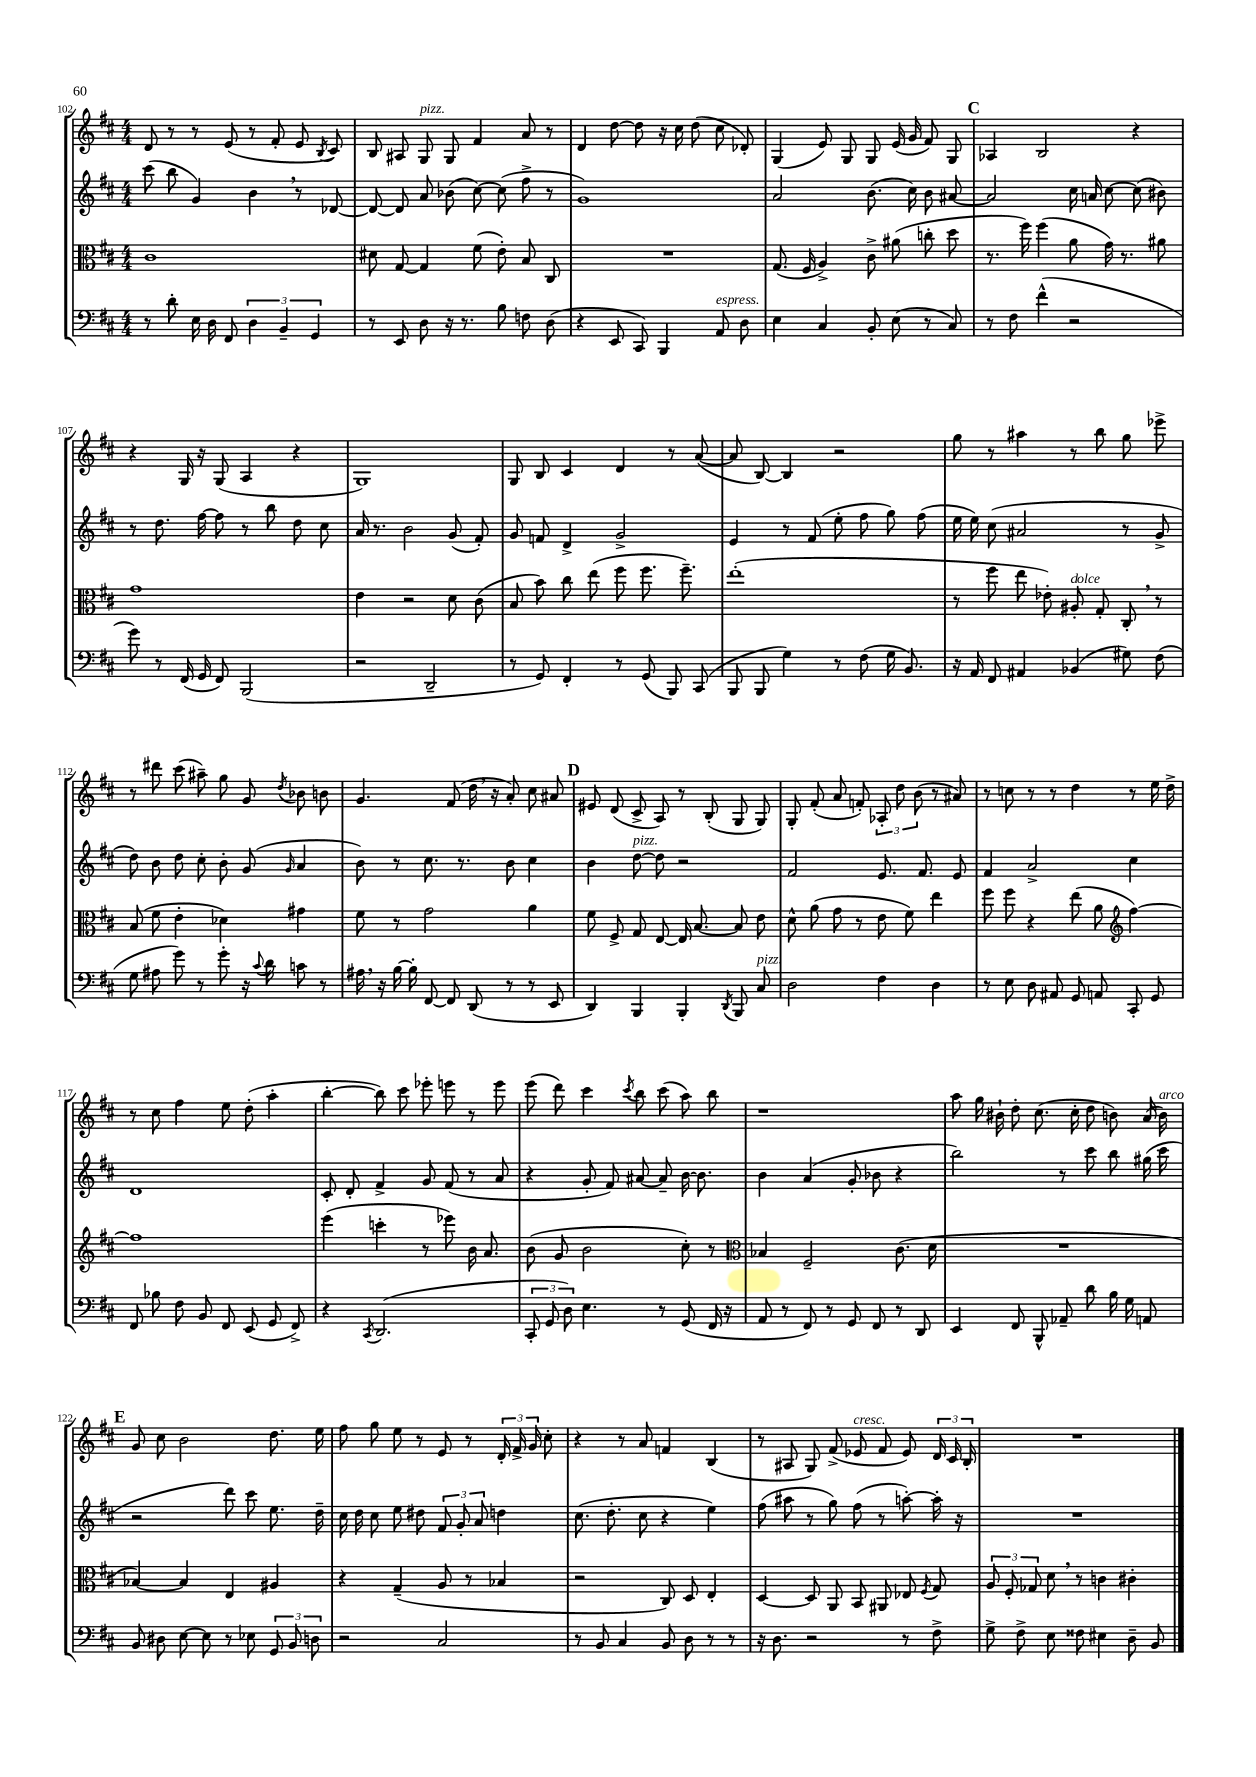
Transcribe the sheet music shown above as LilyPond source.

<<
\new StaffGroup <<
\new Staff = "s0" {
    \clef treble \key d \major \numericTimeSignature \time 4/4
    \autoBeamOff d'8 r8 r8 e'8( r8 fis'8-. e'8 \acciaccatura { b8 } cis'8) |
    b8 ais8 g8^\markup { \italic "pizz." } g8 fis'4 a'8 r8 |
    d'4 d''8~ d''8 r16 cis''16 d''8( cis''8 des'8-.) |
    g4( e'8) g8 g8 e'16( g'16 fis'8) g8 |
    \mark \markup { \bold "C" } aes4 b2 r4 |
    r4 g16 r16 g8( a4 r4 |
    g1) |
    g8 b8 cis'4 d'4 r8 a'8~( |
    a'8 b8~) b4 r2 |
    g''8 r8 ais''4 r8 b''8 g''8 ees'''8-> |
    r8 dis'''8 cis'''8( ais''8--) g''8 g'8 \acciaccatura { d''8 } bes'8 b'8 |
    g'4. fis'8( d''16 \breathe r16 a'8-.) cis''8 ais'8 |
    \mark \markup { \bold "D" } eis'8 d'8( cis'8-> a8) r8 b8-.( g8 g8) |
    g8-. fis'8-.( a'8 f'8-.) \tuplet 3/2 { aes8-. d''8 b'8( } r8 ais'8) |
    r8 c''8 r8 r8 d''4 r8 e''16 d''16-> |
    r8 cis''8 fis''4 e''8 d''8-.( a''4-. |
    b''4~-. b''8) cis'''8 ees'''8-. e'''8 r8 e'''8 |
    e'''8( d'''8) cis'''4 \acciaccatura { cis'''8 } b''8 cis'''8( a''8) b''8 |
    r1 |
    a''8 g''16 bis'16-! d''8-. cis''8.( cis''16-. d''8 b'8) a'16( b'16^\markup { \italic "arco" }) |
    \mark \markup { \bold "E" } g'8 cis''8 b'2 d''8. e''16 |
    fis''8 g''8 e''8 r8 e'8 r8 \tuplet 3/2 { d'16-. fis'16-> g'16 } cis''8-. |
    r4 r8 a'8 f'4 b4( |
    r8 ais8 g8) fis'8->( ees'8^\markup { \italic "cresc." } fis'8 ees'8) \tuplet 3/2 { d'16 cis'16 b16-. } |
    R1 \bar "|." |
}
\new Staff = "s1" {
    \clef treble \key d \major \numericTimeSignature \time 4/4
    \autoBeamOff cis'''8( b''8 g'4) b'4 \breathe r8 des'8~ |
    des'8~ des'8 a'8 bes'8( cis''8~) cis''8( fis''8-> r8 |
    g'1) |
    a'2 b'8.( cis''16) b'8 ais'8~ |
    \mark \markup { \bold "C" } ais'2 cis''16 a'16 cis''8~ cis''8( bis'8) |
    r8 d''8. fis''16~ fis''8 r8 b''8 d''8 cis''8 |
    a'16 r8. b'2 g'8( fis'8-.) |
    g'8 f'8 d'4-> g'2-> |
    e'4 r8 fis'8( e''8-. fis''8 g''8) fis''8( |
    e''16 e''16) cis''8( ais'2 r8 g'8-> |
    d''8) b'8 d''8 cis''8-. b'8-. g'8( \grace { g'16 } a'4 |
    b'8) r8 cis''8. r8. b'8 cis''4 |
    \mark \markup { \bold "D" } b'4 d''8~^\markup { \italic "pizz." } d''8 r2 |
    fis'2 e'8. fis'8. e'8 |
    fis'4 a'2-> cis''4 |
    d'1 |
    cis'8-. d'8-. fis'4-> g'8 fis'8( r8 a'8 |
    r4 g'8-. fis'8) ais'8~ ais'8-- b'16~ b'8. |
    b'4 a'4( g'8-. bes'8 r4 |
    b''2) r8 cis'''8 b''8 gis''16( cis'''16 |
    \mark \markup { \bold "E" } r2 d'''8) cis'''8 e''8. d''16-- |
    cis''16 d''16 cis''8 e''8 dis''8 \tuplet 3/2 { fis'8 g'8-. a'8 } d''4 |
    cis''8.( d''8.-. cis''8 r4 e''4) |
    fis''8( ais''8 r8 g''8) fis''8( r8 a''8~-.) a''16-. r16 |
    R1 \bar "|." |
}
\new Staff = "s2" {
    \clef alto \key d \major \numericTimeSignature \time 4/4
    \autoBeamOff cis'1 |
    dis'8 g8~ g4 fis'8( e'8-.) b8 cis8 |
    R1 |
    g8.( fis16 a4->) cis'8-> ais'8( c''8-. d''8 |
    \mark \markup { \bold "C" } r8. fis''16) fis''4( a'8 g'16) r8. ais'8 |
    g'1 |
    e'4 r2 d'8 cis'8( |
    b8 b'8) cis''8 e''8( fis''8 fis''8. fis''8.--) |
    e''1-.( |
    r8 fis''8 e''8 ees'8-.) ais8-.^\markup { \italic "dolce" } g8-. cis8-. \breathe r8 |
    b8( fis'8 e'4-. des'4) gis'4 |
    fis'8 r8 g'2 a'4 |
    \mark \markup { \bold "D" } fis'8 fis8-> g8 e8~ e16 b8.~ b8 e'8 |
    d'8-^ a'8( g'8 r8 e'8 fis'8) e''4 |
    fis''8 fis''8 r4 e''8( a'8 \clef treble fis''4~) |
    fis''1 |
    e'''4( c'''4-. r8 ees'''8) b'16 a'8. |
    b'8( g'8 b'2 cis''8-.) r8 |
    \clef alto bes4 fis2-- cis'8.( d'16 |
    R1 |
    \mark \markup { \bold "E" } bes4~) bes4 e4 ais4 |
    r4 g4--( a8 r8 bes4 |
    r2 cis8) d8 e4-. |
    d4~ d8 a,8 b,8 ais,8 ees8 \acciaccatura { fis8 } g8 |
    \tuplet 3/2 { a8 fis8-. ges8 } d'8 \breathe r8 c'4 cis'4-. \bar "|." |
}
\new Staff = "s3" {
    \clef bass \key d \major \numericTimeSignature \time 4/4
    \autoBeamOff r8 d'8-. e16 d16 fis,8 \tuplet 3/2 { d4 b,4-- g,4 } |
    r8 e,8 d8 r16 r8. b8 f8 d8( |
    r4 e,8 cis,8) b,,4 a,8^\markup { \italic "espress." } d8 |
    e4 cis4 b,8-. e8( r8 cis8) |
    \mark \markup { \bold "C" } r8 fis8 fis'4-^( r2 |
    g'8) r8 fis,16( g,16 fis,8) b,,2( |
    r2 d,2-- |
    r8 g,8) fis,4-. r8 g,8( b,,8) cis,8( |
    b,,8 b,,8 g4) r8 fis8( g16 b,8.) |
    r16 a,16 fis,8 ais,4 bes,4( gis8) fis8( |
    g8 ais8 g'8) r8 g'8-. r16 \appoggiatura { cis'8 } d'16 c'8 r8 |
    ais16 \breathe r16 b16~ b16-. fis,8~ fis,8 d,8( r8 r8 e,8 |
    \mark \markup { \bold "D" } d,4) b,,4 b,,4-. \acciaccatura { d,8 } b,,8 cis8^\markup { \italic "pizz." } |
    d2 fis4 d4 |
    r8 e8 d8 ais,8 g,8 a,8 cis,8-. g,8 |
    fis,8 bes8 fis8 b,8 fis,8 e,8( g,8 fis,8->) |
    r4 \acciaccatura { cis,8 } d,2.( |
    \tuplet 3/2 { cis,8-. g,8 d8) } e4. r8 g,8( fis,16 r16 |
    a,8 r8 fis,8) r8 g,8 fis,8 r8 d,8 |
    e,4 fis,8 b,,8-^ aes,8-- d'8 b16 g16 a,8 |
    \mark \markup { \bold "E" } b,8 dis8 e8~ e8 r8 ees8 \tuplet 3/2 { g,8 b,8 d8 } |
    r2 cis2 |
    r8 b,8 cis4 b,8 d8 r8 r8 |
    r16 d8. r2 r8 fis8-> |
    g8-> fis8-> e8 fisis8 eis4 d8-- b,8 \bar "|." |
}
>>
>>
\layout { \context { \Score currentBarNumber = #102 } }
